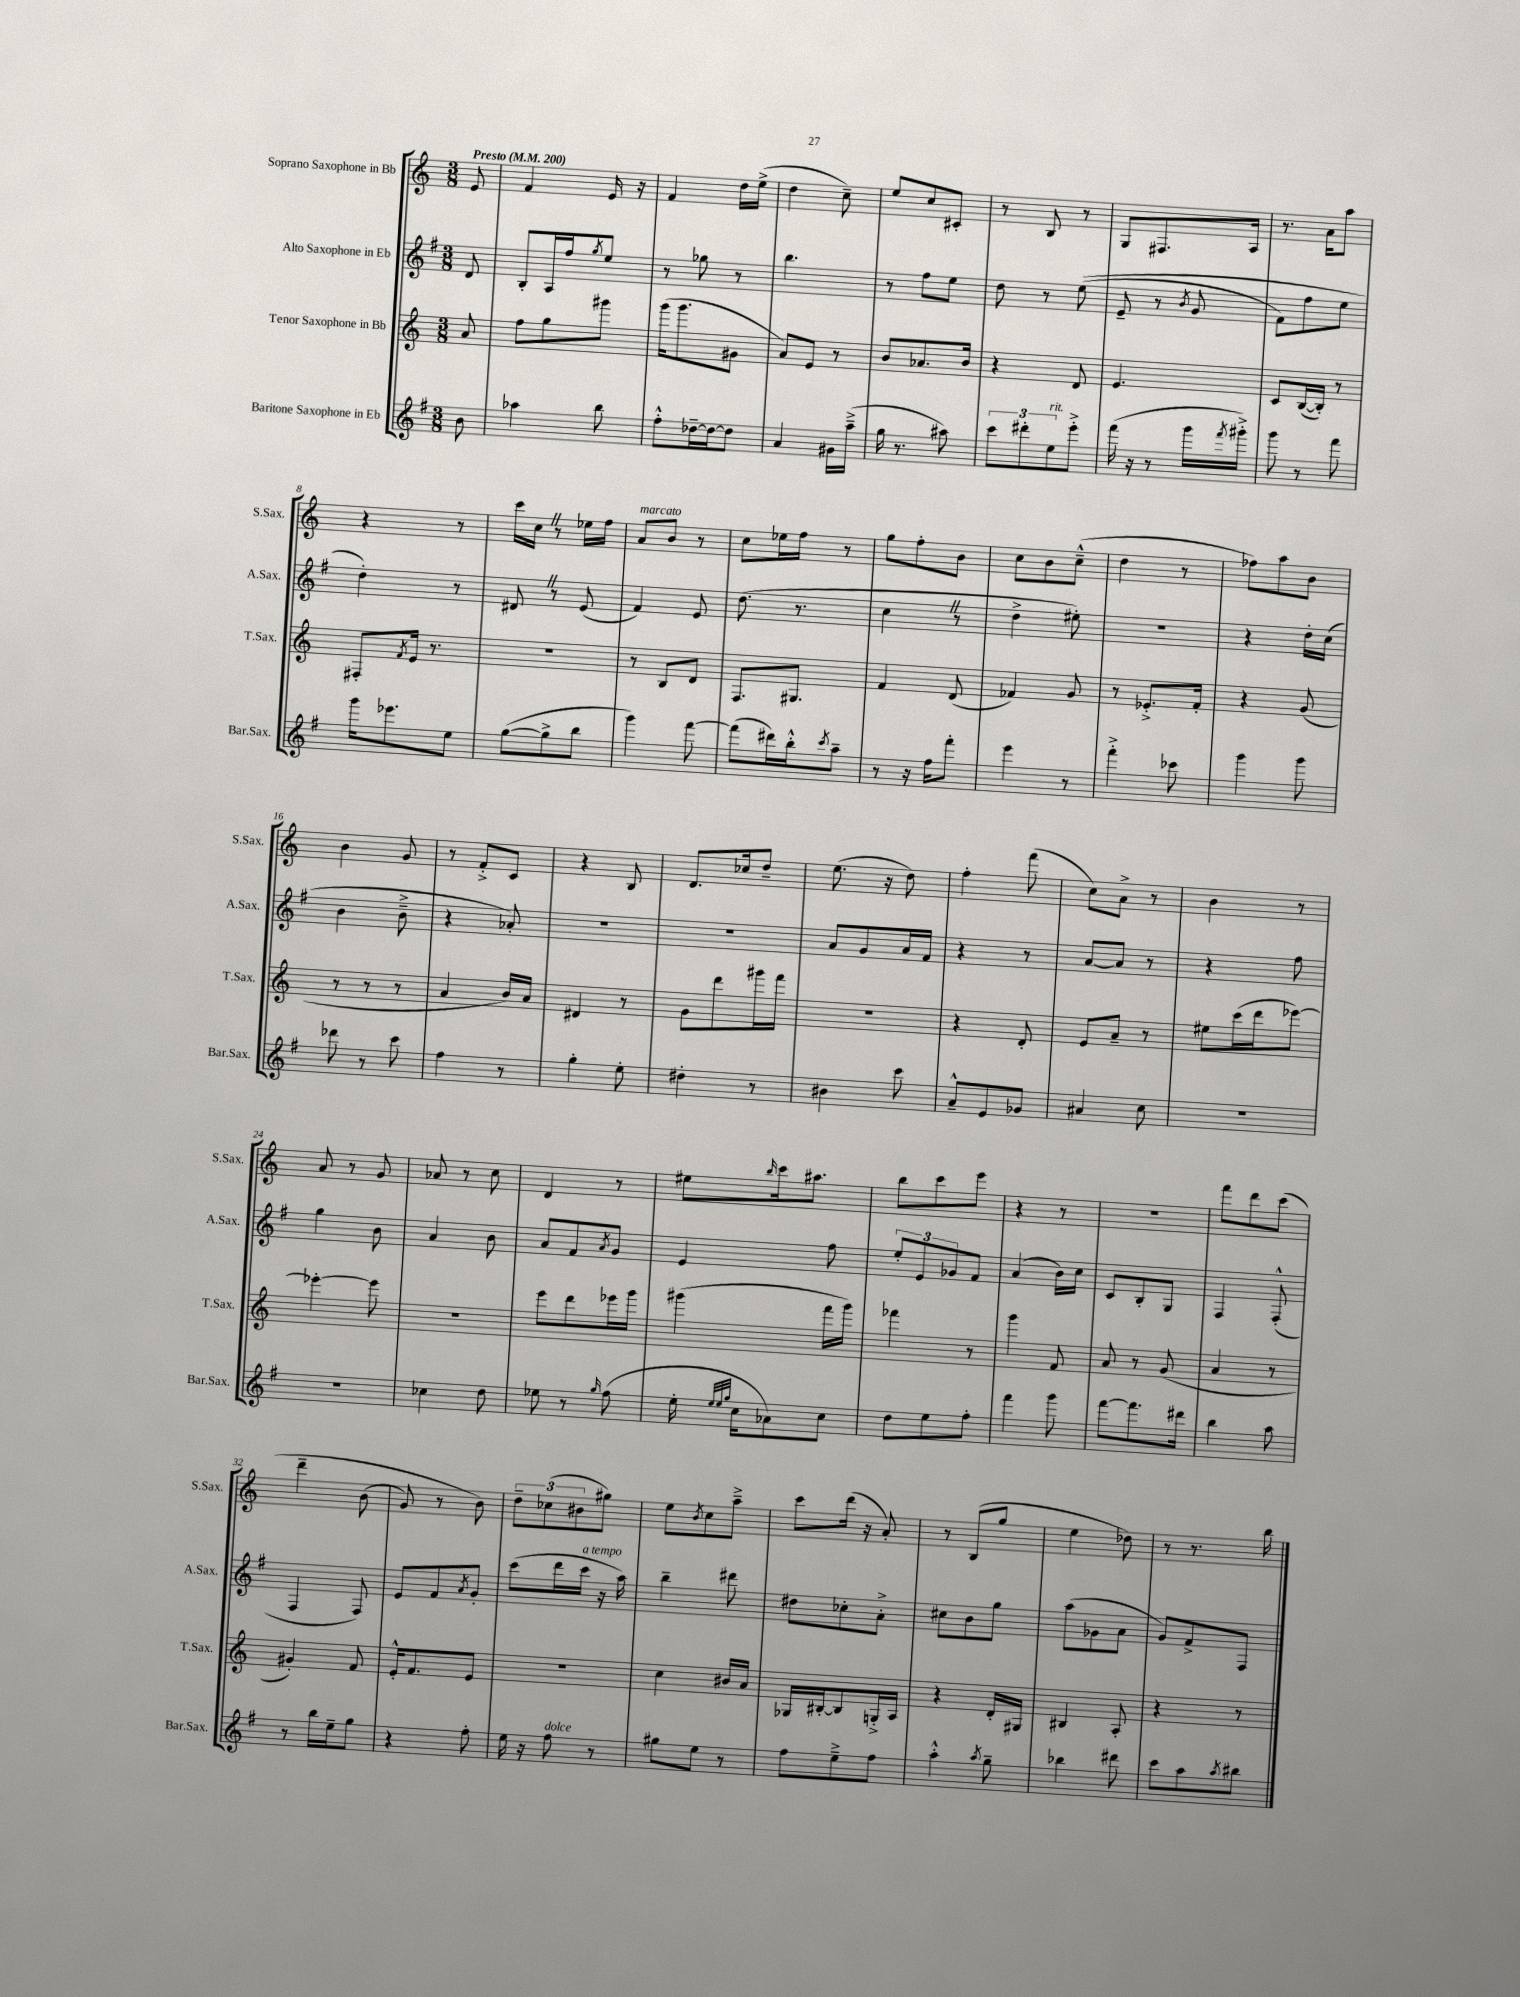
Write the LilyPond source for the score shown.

<<
\new StaffGroup <<
\new Staff = "s0" \with { instrumentName = "Soprano Saxophone in Bb" shortInstrumentName = "S.Sax." } {
    \clef treble \key c \major \numericTimeSignature \time 3/8 \partial 8 \tempo "Presto" 4 = 200
    e'8 |
    f'4 e'16 r16 |
    f'4 d''16 e''16->( |
    d''4 c''8--) |
    e''8 c''8 cis'8-. |
    r8 b8 r8 |
    g8 fis8. a16 |
    r8. a'16 a''8 |
    r4 r8 |
    c'''16 c''16 \once \override BreathingSign.text = \markup { \musicglyph "scripts.caesura.straight" } \breathe r8 ees''16 f''16 |
    a'8^\markup { \italic "marcato" } b'8 r8 |
    c''8 ees''16 f''16 r8 |
    g''8 f''8-. b'8 |
    c''8 b'8 c''8---^( |
    d''4 r8 |
    fes''8) a''8 b'8 |
    b'4 g'8 |
    r8 f'8-.-> c'8 |
    r4 b8 |
    d'8. ces''16 d''8-- |
    e''8.( r16 d''8) |
    f''4-. f'''8( |
    c''8) a'8-> r8 |
    b'4 r8 |
    a'8 r8 g'8 |
    aes'8 r8 c''8 |
    d'4 r8 |
    eis''8 \grace { b''16 } c'''16 ais''8. |
    b''8 c'''8 e'''8 |
    r4 r8 |
    R4. |
    f'''8 d'''8 c'''8\( |
    d'''4-- b'8( |
    g'8) r8 b'8\) |
    \tuplet 3/2 { d''8-- ces''8( bis'8 } gis''8) |
    e''8 \acciaccatura { b'8 } c''8 a''8---> |
    c'''8 d'''16( r16 a'8-.) |
    r8 b8( g''8 |
    e''4 des''8) |
    r8 r8. b''16 \bar "|." |
}
\new Staff = "s1" \with { instrumentName = "Alto Saxophone in Eb" shortInstrumentName = "A.Sax." } {
    \clef treble \key g \major \numericTimeSignature \time 3/8 \partial 8
    d'8 |
    b8-. a16 fis''16 \acciaccatura { g''8 } e''8 |
    r8 ges''8 r8 |
    b''4. |
    r8 fis''8 e''8 |
    d''8 r8 e''8(\( |
    e'8-- r8 \acciaccatura { b'8 } g'8 |
    fis'8) fis''8 e''8 |
    d''4-.\) r8 |
    dis'8 \once \override BreathingSign.text = \markup { \musicglyph "scripts.caesura.straight" } \breathe r8 e'8( |
    fis'4) e'8 |
    d''8.( r8. |
    c''4 \once \override BreathingSign.text = \markup { \musicglyph "scripts.caesura.straight" } \breathe r8 |
    d''4-> eis''8-.) |
    r4. |
    r4 d''16-. c''16( |
    b'4 b'8---> |
    r4 aes'8-.) |
    R4. |
    R4. |
    a'8 g'8 a'16 fis'16 |
    r4 r8 |
    a'8~ a'8 r8 |
    r4 fis''8 |
    g''4 b'8 |
    a'4 b'8 |
    a'8 fis'8 \acciaccatura { a'8 } g'8 |
    e'4 fis''8 |
    \tuplet 3/2 { e''8-. e'8 ges'8 } fis'8 |
    a'4( b'16) c''16 |
    c'8 b8-. g8 |
    fis4 fis8-.-^( |
    fis4 fis8) |
    e'8 fis'8 \acciaccatura { a'8 } g'8-. |
    c'''8( d'''16 c'''16^\markup { \italic "a tempo" } r16 a''16) |
    b''4-- dis'''8 |
    dis''8 ces''8-. a'8-.-> |
    cis''8 b'8 g''8 |
    a''8( ges'8 a'8 |
    g'8) fis'8-> fis8 \bar "|." |
}
\new Staff = "s2" \with { instrumentName = "Tenor Saxophone in Bb" shortInstrumentName = "T.Sax." } {
    \clef treble \key c \major \numericTimeSignature \time 3/8 \partial 8
    a'8 |
    f''8 g''8 gis'''8 |
    g'''16( g'''8. gis'8 |
    a'8) e'8 r8 |
    b'8 aes'8. b'16 |
    r4 d'8 |
    e'4. |
    c'8 b16~( b16-.) r8 |
    fis8-. \acciaccatura { f'8 } e'16 r8. |
    R4. |
    r8 b8 d'8 |
    f8. gis8. |
    f'4 d'8( |
    fes'4) g'8 |
    r8 ees'8.-.-> f'16-. |
    r4 g'8( |
    r8 r8 r8 |
    a'4 b'16) a'16 |
    dis'4 r8 |
    g'8 d'''8 gis'''16 f'''16 |
    R4. |
    r4 d'8-. |
    e'8 a'8-- r8 |
    eis''8 c'''16( d'''16 ees'''8~) |
    ees'''4~-. ees'''8 |
    R4. |
    e'''8 d'''8 ees'''16 g'''16 |
    gis'''4( f'''16 gis'''16) |
    fes'''4 r8 |
    g'''4 f'8 |
    a'8 r8 g'8( |
    a'4 r8 |
    gis'4-.) f'8 |
    e'16-.-^ f'8. e'8 |
    R4. |
    c''4 bis'16 a'16 |
    ges16 bis16~-. bis8 g16-.-> a16 |
    r4 d'16-. gis16 |
    bis4 a8-. |
    r4 r8 \bar "|." |
}
\new Staff = "s3" \with { instrumentName = "Baritone Saxophone in Eb" shortInstrumentName = "Bar.Sax." } {
    \clef treble \key g \major \numericTimeSignature \time 3/8 \partial 8
    b'8 |
    aes''4 b''8 |
    fis''8-.-^ des''16~-- des''16~ des''8 |
    a'4 gis'16 a''16--->( |
    g''16 r8. ais''8) |
    \tuplet 3/2 { c'''8 dis'''8-. e''8^\markup { \italic "rit." } } e'''8-.-> |
    fis'''16( r16 r8 g'''16 \acciaccatura { fis'''8 } gis'''16-.->) |
    g'''8 r8 fis'''8 |
    g'''16 ees'''8. e''8 |
    g''8~( g''8-> b''8 |
    g'''4) fis'''8~ |
    fis'''8( dis'''16) b''16-.-^ \acciaccatura { c'''8 } a''8-- |
    r8 r16 fis''16 fis'''8-. |
    e'''4 r8 |
    fis'''4-.-> ces'''8 |
    g'''4 g'''8 |
    des'''8 r8 c'''8 |
    fis''4 r8 |
    g''4-. e''8-. |
    dis''4-. r8 |
    bis'4 c'''8 |
    a'8---^ e'8 ges'8 |
    ais'4 c''8 |
    R4. |
    R4. |
    ces''4 d''8 |
    ees''8 r8 \grace { g''16 } fis''8( |
    e''16-. \grace { e''32 e''32 g''32 } c''16 aes'8) c''8 |
    d''8 e''8 fis''8-. |
    fis'''4 g'''8 |
    fis'''8~ fis'''8. dis'''16 |
    b''4 a''8 |
    r8 b''16 e''16-- g''8 |
    r4 fis''8-. |
    e''16 r16 fis''8^\markup { \italic "dolce" } r8 |
    gis''8 e''8 r8 |
    fis''8 e''8---> fis''8 |
    a''4-.-^ \acciaccatura { a''8 } g''8-- |
    bes''4 dis'''8 |
    c'''8 a''8 \acciaccatura { a''8 } bis''8 \bar "|." |
}
>>
>>
